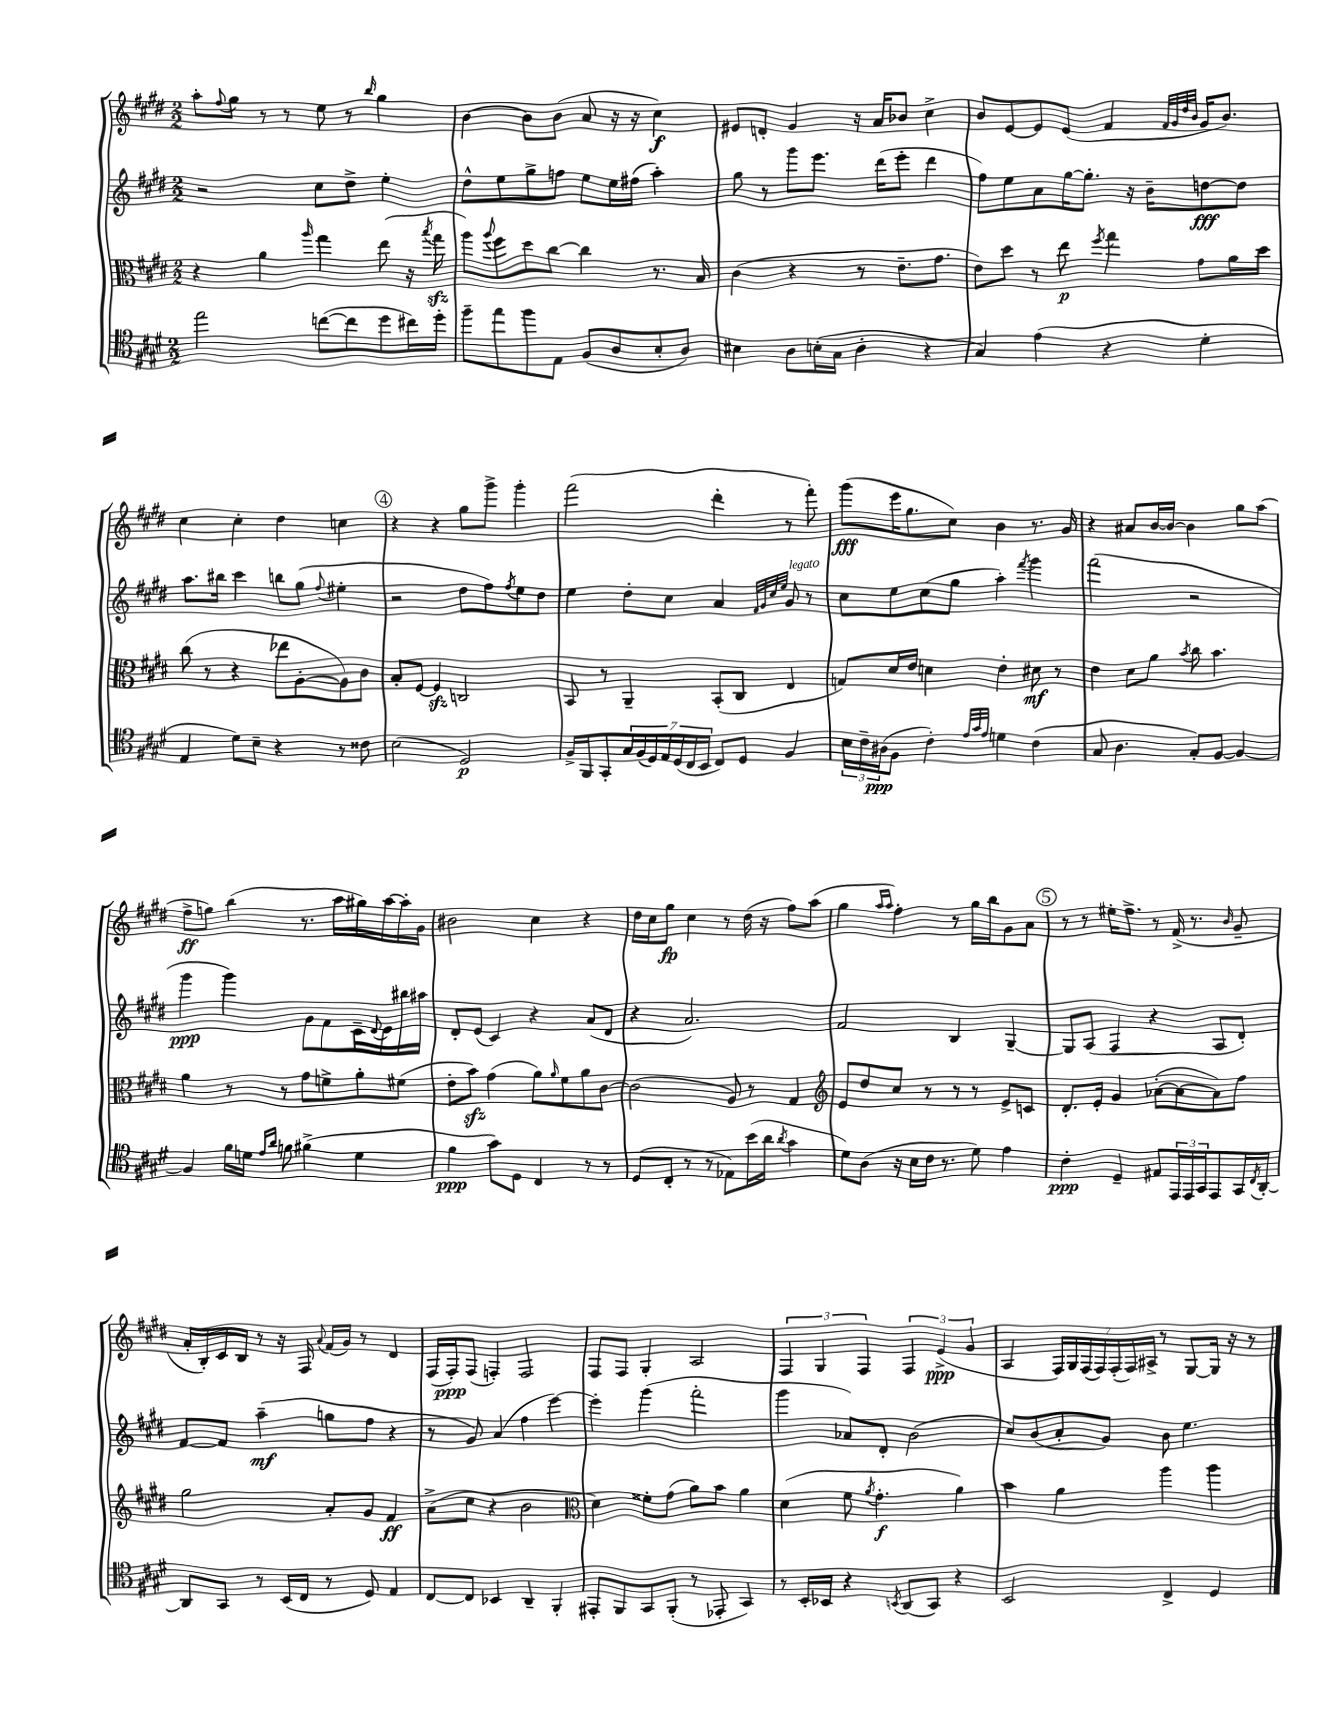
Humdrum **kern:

**kern	**kern	**kern	**kern
*staff4	*staff3	*staff2	*staff1
*clefC4	*clefC3	*clefG2	*clefG2
*k[f#c#g#d#]	*k[f#c#g#d#]	*k[f#c#g#d#]	*k[f#c#g#d#]
*M2/2	*M2/2	*M2/2	*M2/2
2ee\	4r	2r	8aa'\L
.	.	.	8qqff#/
.	.	.	8gg#\J
.	4a\	.	8r
.	.	.	8r
.	16qqaa/	.	.
([8cc\L	4gg#\	8cc#\L	8ee\
8cc\]	.	8dd#^\J	8r
.	.	.	16qqbb/
8dd#\	(8ee\	4ee'\	4gg#\
16cc#\L)	16r	.	.
.	8qbb/	.	.
16dd#'\JJ	16gg#\	.	.
=	=	=	=
8ff#~\L	8aa\L)	8dd#^^\L	[4b\
.	8qqaa/	.	.
8ee\	8ff#\	8ee\	.
8ff#\	8dd#\	8gg#^\	8b\]L
8E\J	[8cc#\J	8ff\J	(8b\J
(8F#/L	4cc#\]	8ee\L	8a/
8A/	.	16ee\L	16r
.	.	(16ff#\JJ	16r
8B'/	8.r	4aa'\)	4cc#\)
8A/J)	.	.	.
.	16B/	.	.
=	=	=	=
4B#\	(4c#\	8gg#\	8e#/L
.	.	8r	8d'/J
8A\L	4r	8ggg#\L	4g#/
(16B'\L	.	8.eee\J	.
16G#\JJ	.	.	.
4A'\	8r	.	16r
.	.	(16ddd#\LK	16a/LK
.	8.e~\L	8eee'\J	8b-/J
4r	.	4ddd#\	4cc#^\
.	8.g#\J	.	.
=	=	=	=
4G#/)	8e\L)	8ff#\L)	8b/L
.	8dd#\J	8ee\	[8e/
(4e\	8r	8a\	8e/]
.	8ee\	[16gg#\K	(8e/J
.	.	8.gg#'\]J	.
.	8qff#/	.	.
4r	4gg#\	.	4f#/
.	.	16r	.
.	.	16b~\LK	.
.	.	.	32qqf#/LLL
.	.	.	32qqg#/
.	.	.	32qqdd#/
.	.	.	32qqb/JJJ
4d#'\	8g#\L	[8dd\	16g#/LK
.	.	.	8.b/J)
.	16a\L	8dd\]J	.
.	16dd#\JJ	.	.
=	=	=	=
4E/	(8cc#\	8.aa\L	4cc#\
.	8r	.	.
.	.	16bb#\Jk	.
8d#\L)	4r	4ccc#\	4cc#'\
8B~\J	.	.	.
4r	8ee-\L	8bb\L	4dd#\
.	[8A'\	(8gg#\J	.
.	.	8qqff#/	.
8r	8A\])	4ee#'\	4cc\
8c##\	8c#\J	.	.
=	=	=	=
(2B\	8B'/L	2r	4r
.	[8F#/J	.	.
.	4F#/]	.	4r
2D#/)	2C/	8dd#\L	8gg#\L
.	.	8ff#\)	8ggg#^\J
.	.	8qff#/	.
.	.	8ee\	4ggg#'\
.	.	8dd#\J	.
=	=	=	=
16F#^/LL	8BB/	4ee\	(2fff#\
16FF#/J	.	.	.
8GG#'/	8r	.	.
28G#/L	4AA~/	8dd#'\L	.
(28F#/	.	.	.
28D#/)	.	.	.
28E/	.	.	.
.	.	8cc#\J	.
(28D#/	.	.	.
28C#/	.	.	.
28BB/JJ	.	.	.
8C#/L)	(8BB'/L	4a/	4ddd#'\
8D#/J	8C#/J	.	.
.	.	32qqf#/LLL	.
.	.	32qqg#/	.
.	.	32qqcc#/	.
.	.	32qqee/JJJ	.
4F#/	4E/	8g#/	8r
.	.	8r	8fff#'\)
=	=	=	=
24B\LL	8G/L)	8cc#\L	(8ggg#\L
24c#~\	.	.	.
(24A#\J	.	.	.
8F#\J	16d#/L	8ee\	16eee\K
.	16e/JJ	.	8.gg#\
4c#'\)	4d\	(8cc#\	.
.	.	8gg#\J	8cc#\J)
32qqe/LLL	.	.	.
32qqg#/	.	.	.
32qqe/JJJ	.	.	.
4d\	4e'\	4aa'\)	4b\
.	.	8qfff#/	.
(4c#\	8d#\	4ggg#\	8.r
.	8r	.	.
.	.	.	16g#/
=	=	=	=
8G#/	4e\	(2fff#\	4r
4.A\	.	.	.
.	8d#\L	.	8a#/L
.	8a\J	.	[16b/L
.	.	.	16b/_JJ
.	8qb/	.	.
8G#'/L)	8cc#\	2r	4b\]
[8F#/J	4.b\	.	.
4F#/_	.	.	8gg#\L
.	.	.	(8aa\J
=	=	=	=
4F#/]	4a\	4ggg#\	8ff#^\L
.	.	.	8gg\J)
16f#\LL	8r	4ggg#\)	(4bb\
16d\JJ	.	.	.
16qqe/LL	.	.	.
16qqa/JJ	.	.	.
8f\	8r	.	.
(4f#^\	8g#\L	8g#\L	8.r
.	8f^\	8f#\	.
.	.	.	16aa\LL
4d\	8a'\	16c#~\L	16gg#\)
.	.	8qqd#/	.
.	.	16e\	[16aa\
.	(8f#\J	16bb#\	16aa'\]
.	.	16aa#\JJ	16g#\JJ
=	=	=	=
4f#\	8e'\L	8d#'/L	2b#\
.	8b\J)	(8e/J	.
8g#\L)	(4g#\	4c#/)	.
8D#\J	.	.	.
4C#/	8a\L)	4r	4cc#\
.	16qqa/	.	.
.	8f#\	.	.
8r	8a\	(8a/L	4r
8r	[8c#\J	8d#/J	.
=	=	=	=
(8D#/L	(2c#\]	4r	16dd#\LL
.	.	.	16cc#\J
8C#'/J	.	.	8gg#\J
8r	.	2.a/)	4cc#\
8r	.	.	.
8E-\L)	8A/)	.	8r
(16b\L	8r	.	(16dd#\
16a\JJ	.	.	16r
8qa/	.	.	.
4g#\	4G#/	.	8ff#\L)
.	.	.	(8aa\J
=	=	=	=
*	*clefG2	*	*
8d#\L)	8e/L	2f#/	4gg#\
(8A\J	8dd#/	.	.
.	.	.	16qqaa/LL
.	.	.	16qqaa/JJ
16r	8cc#/J	.	4ff#'\)
16B\LL	.	.	.
16c#\JJ	8r	.	.
8.r	.	.	.
.	8r	4B/	8r
8d#\)	8r	.	16gg#\LL
.	.	.	16bb\J
4e\	8e^/L	[4G#~/	8g#\
.	8c/J	.	8a\J
=	=	=	=
4c#'\	8.d#'/L	8G#/]L	8r
.	.	(8A/J	8r
.	16e'/Jk	.	.
4D#~/	4g#/	4F#/	16ee#'\LK
.	.	.	8.ff#^\J
8E#/L	([8a-'\L	4r	8r
24EE/L	8a-\_	.	(16f#^/
24EE/	.	.	.
.	.	.	8.r
24GG#/J	.	.	.
8EE/	8a-\])	8A/L	.
.	.	.	16qqb/
16GG#/L	8ff#\J	8d#'/J)	8g#~/
8qC#/	.	.	.
[16AA'/JJ	.	.	.
=	=	=	=
8AA/]L	2gg#\	[8f#/L	16a'/LL
.	.	.	16B'/)
8GG#/J	.	8f#/]J	16c#/
.	.	.	16B/JJ
8r	.	(4aa~\	8r
(16BB/LL	.	.	16r
16C#/JJ	.	.	16F#/
.	.	.	8qqa/
8r	8a'/L	8gg\L	(16f#/LL
.	.	.	16g#/JJ)
8D#/)	8g#/J	8ff#\J	8r
4E/	4f#/	4r	4d#/
=	=	=	=
[8C#/L	(8a^\L	8r	(16F#/LL
.	.	.	16F#'/J)
8C#/]J	8cc#\J	8g#/)	(8F#/J
4BB-/	4r	(4a/	4F'/)
4AA~/	2b\	4ff#\	2F/
4FF#'/	.	[4eee\)	.
=	=	=	=
*	*clefC3	*	*
8EE#'/L	4d#\)	4eee'\]	8F#/L
8FF#/	.	.	8F#/J
8GG#/	8f##'\L	(4ggg#\	4G#'/
(8FF#'/J	(8g#\J	.	.
8r	8a\L)	2fff#'\	2A/
8EE-'/	8b\J	.	.
4GG#/)	4a\	.	.
=	=	=	=
8r	(4d#\	4ggg#\	6F#/
16BB'/LL	.	.	.
.	.	.	6G#/
16BB-/JJ	.	.	.
4r	8f#\	8a-/L)	.
.	.	.	6F#/
.	8qa/	.	.
.	4.g#'\	8d#'/J	.
8qBB/	.	.	.
(8AA/L	.	(2b\	6F#/
8GG#/J)	.	.	.
.	.	.	(6e^/
4r	4a\)	.	.
.	.	.	6g#/
=	=	=	=
2BB/	4b\	8cc#/L)	4A/
.	.	(8b/	.
.	4a\	8a'/	28F#/LL)
.	.	.	28G#/
.	.	.	(28F#/
.	.	.	28F#/)
.	.	8g#/J)	.
.	.	.	(28F#'/
.	.	.	28F#/)
.	.	.	28A#^/JJ
4C#^/	4aa\	8b\	8r
.	.	4.ee\	[8G#/L
4D#/	4aa\	.	16G#/]Jk
.	.	.	16r
.	.	.	8r
==	==	==	==
*-	*-	*-	*-
